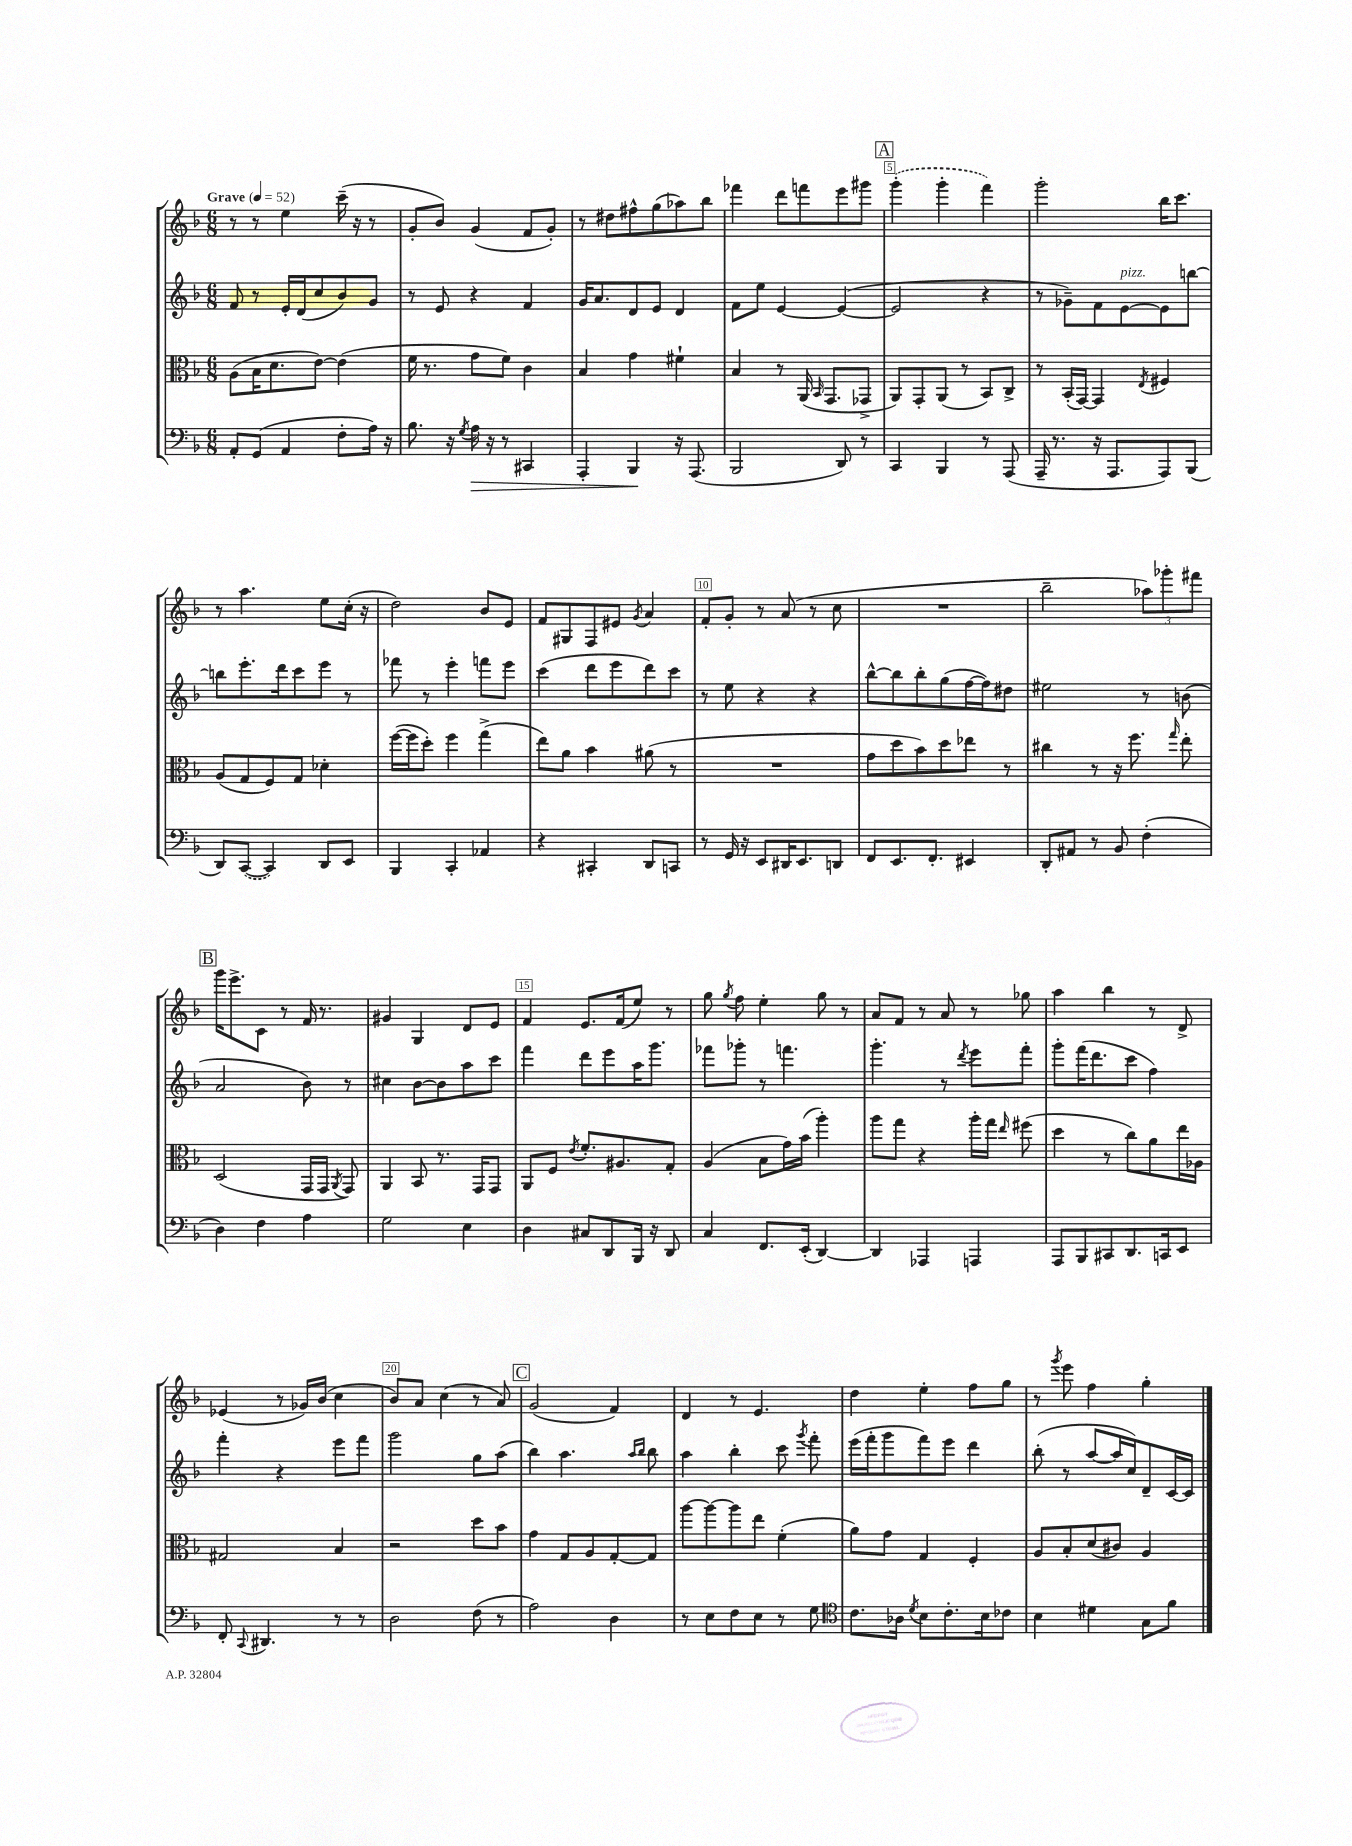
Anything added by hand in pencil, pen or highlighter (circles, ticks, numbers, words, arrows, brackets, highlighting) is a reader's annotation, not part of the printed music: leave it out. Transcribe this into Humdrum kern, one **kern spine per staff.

**kern	**kern	**kern	**kern
*staff4	*staff3	*staff2	*staff1
*clefF4	*clefC3	*clefG2	*clefG2
*k[b-]	*k[b-]	*k[b-]	*k[b-]
*M6/8	*M6/8	*M6/8	*M6/8
*MM52	*MM52	*MM52	*MM52
8AA'	(8A	8f	8r
(8GG	16B-	8r	8r
.	8.d	.	.
4AA	.	16e'	4ee
.	.	(16d	.
.	[8e)	8cc	.
8F'	(4e]	8b-)	(16ccc~
.	.	.	16r
16A)	.	8g	8r
16r	.	.	.
=	=	=	=
8.B-	16f	8r	8g'
.	8.r	.	.
.	.	8e	8b-)
16r	.	.	.
8qG	.	.	.
16A	8g	4r	(4g
16r	.	.	.
8r	8f)	.	.
4CC#	4c	4f	8f
.	.	.	8g')
=	=	=	=
4AAA'	4B-	16g	8r
.	.	8.a	.
.	.	.	8dd#
4BBB-	4g	8d	8ff#^^
.	.	8e	(8gg
16r	4f#`	4d	8aa-)
(8.AAA	.	.	.
.	.	.	8bb-
=	=	=	=
2BBB-	4B-	8f	4fff-
.	.	8ee	.
.	8r	[4e	8ddd
.	(16AA	.	8fff
.	16qqBB-	.	.
.	8.GG	.	.
8DD)	.	(4e_	8eee
8r	8GG-^	.	8ggg#
=	=	=	=
4CC	8AA)	2e]	(4ggg'
.	8GG'	.	.
4BBB-	(8AA	.	4ggg'
.	8r	.	.
8r	8BB-)	4r	4fff)
(8AAA	8C^	.	.
=	=	=	=
16AAA~	8r	8r	2ggg'
8.r	.	.	.
.	(16BB-'	8g-~)	.
.	[16GG)	.	.
16r	4GG]	8f	.
8.AAA	.	.	.
.	.	[8e	.
.	8qE	.	.
8AAA)	4F#	8e]	16bb-
.	.	.	8.ccc
(8BBB-	.	[8bb	.
=	=	=	=
8DD)	(8A	8bb]	8r
([8CC	8G	8.eee'	4.aa
4CC])	8F)	.	.
.	.	16ddd	.
.	8G	8ccc	.
8DD	4d-'	8eee	8ee
8EE	.	8r	(16cc'
.	.	.	16r
=	=	=	=
4BBB-	([16ff	8fff-	2dd)
.	16ff]	.	.
.	8dd')	8r	.
4CC'	4ff	4eee'	.
4AA-	(4gg^	8fff	8b-
.	.	8eee	8e
=	=	=	=
4r	8ee)	(4ccc	8f
.	8a	.	8G#
4CC#'	4b-	8ddd	8F
.	.	8eee	8e#
.	.	.	8qg
8DD	(8a#	8ddd)	4a
8CC	8r	8ccc	.
=	=	=	=
8r	2.r	8r	8f'
16GG	.	8ee	8g'
16r	.	.	.
8EE	.	4r	8r
16DD#	.	.	(8a
8.EE	.	.	.
.	.	4r	8r
8DD	.	.	8cc
=	=	=	=
8FF	8g	[8bb-^^	2.r
8.EE	8dd	8bb-]	.
.	8b-)	8bb-'	.
8.FF'	.	.	.
.	8dd	(8gg	.
4EE#	8ee-	[16ff	.
.	.	16ff])	.
.	8r	8dd#	.
=	=	=	=
8DD'	4cc#	2ee#	2bb-~
8AA#	.	.	.
8r	8r	.	.
8BB-	16r	.	.
.	8.ff	.	.
(4F'	.	8r	12aa-)
.	.	.	12ggg-'
.	16qqgg	.	.
.	8ee'	(8b	.
.	.	.	12fff#
=	=	=	=
4D)	(2D	2a	16ggg
.	.	.	8.eee^
4F	.	.	8c
.	.	.	8r
4A	16GG	8b-)	16f
.	16GG	.	8.r
.	8qAA	.	.
.	8GG)	8r	.
=	=	=	=
2G	4AA	4cc#	4g#
.	8BB-	[8b-	4G
.	8.r	8b-]	.
4E	.	8aa	8d
.	16GG	.	.
.	8GG	8ccc	8e
=	=	=	=
4D	8AA	4fff	4f
.	8F	.	.
.	8qe	.	.
8C#	8.f'	8ddd	8.e
8DD	.	8eee	.
.	8.A#	.	(16f
16BBB-	.	16aa	8ee)
16r	.	8.ggg	.
8DD	8G'	.	8r
=	=	=	=
4C	(4A	8fff-	8gg
.	.	.	8qgg
.	.	8ggg-'	8ff
8.FF	8B-	8r	4ee'
.	16g)	4.fff	.
(16EE'	(16b-	.	.
[4DD)	4aa')	.	8gg
.	.	.	8r
=	=	=	=
4DD]	8aa	4.ggg'	8a
.	8gg	.	8f
4AAA-	4r	.	8r
.	.	8r	8a
.	.	8qddd	.
4AAA	16aa'	8eee	8r
.	16gg	.	.
.	16qqee	.	.
.	(8ff#	8fff'	8gg-
=	=	=	=
8AAA	4dd	8ggg'	4aa
8BBB-	.	(16fff	.
.	.	8.ddd	.
8CC#	8r	.	4bb-
8.DD	8cc)	8ccc	.
.	8a	4ff)	8r
16CC	.	.	.
8EE	16ee	.	8d^
.	16A-	.	.
=	=	=	=
8FF'	2G#	4fff'	(4e-
8qqCC	.	.	.
4.DD#	.	.	.
.	.	4r	8r
.	.	.	16g-)
.	.	.	(16b-
8r	4B-	8eee	4cc
8r	.	8fff	.
=	=	=	=
2D	2r	2ggg	8b-)
.	.	.	8a
.	.	.	(4cc
(8F	8dd	8gg	8r
8r	8b-	(8aa	8a)
=	=	=	=
2A)	4g	4bb-)	(2g
.	8G	4.aa	.
.	8A	.	.
4D	[8G'	.	4f)
.	.	16qqaa	.
.	.	16qqbb-	.
.	8G]	8bb-	.
=	=	=	=
8r	[8aa	4aa	4d
8E	8aa_	.	.
8F	8aa]	4bb-'	8r
8E	8ee	.	4.e
8r	(4f'	8ccc	.
.	.	8qggg	.
8G	.	8fff'	.
=	=	=	=
*clefC4	*	*	*
8.c	8a)	(16eee	4dd
.	.	16fff'	.
.	8g	8ggg	.
16A-	.	.	.
8qd	.	.	.
8B-	4G	8fff)	4ee'
8.c'	.	8eee	.
.	4F'	4ddd	8ff
16B-	.	.	.
8c-	.	.	8gg
=	=	=	=
4B-	8A	(8bb-'	8r
.	.	.	8qggg
.	8B-'	8r	8eee
4d#	(8d	[8aa	4ff
.	8c#)	16aa]	.
.	.	16cc)	.
8G	4A	8d~	4gg'
8f	.	[16c	.
.	.	16c]	.
==	==	==	==
*-	*-	*-	*-
